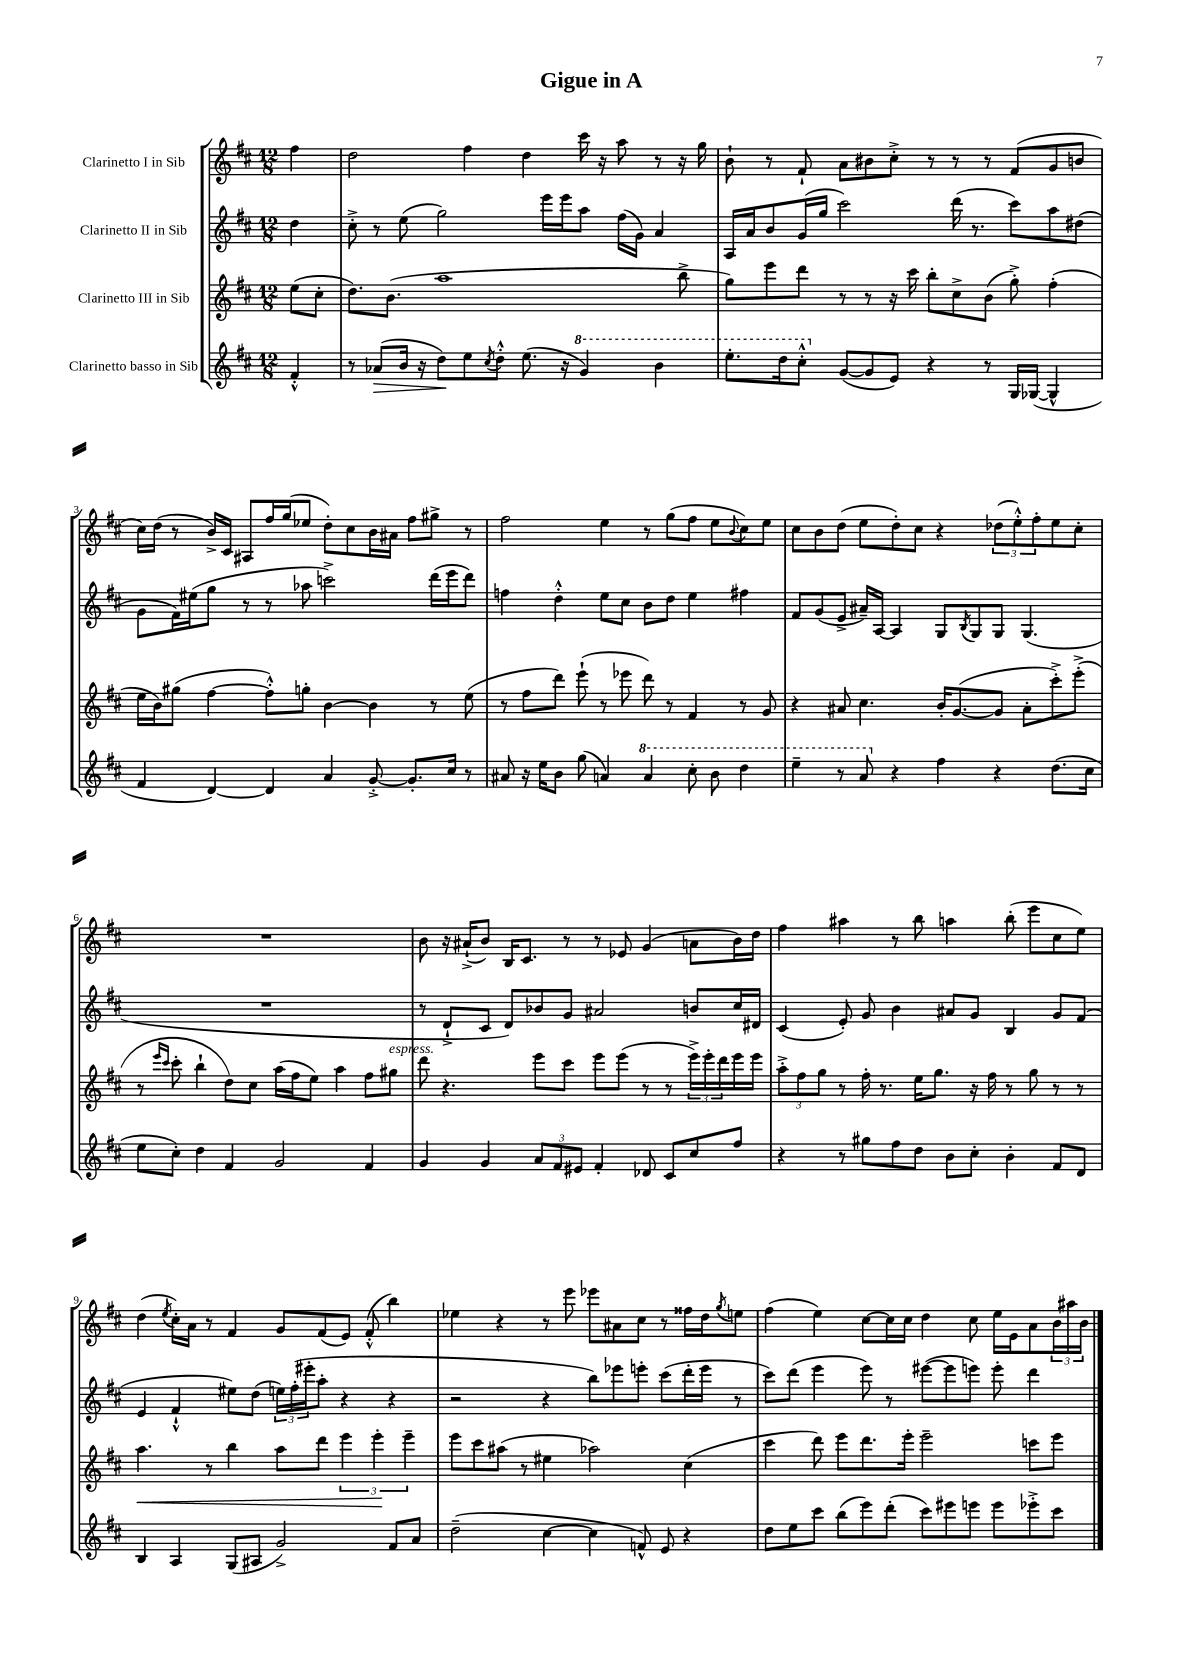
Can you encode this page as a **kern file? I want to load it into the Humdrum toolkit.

**kern	**dynam	**kern	**dynam	**kern	**kern
*part4	*part4	*part3	*part3	*part2	*part1
*staff4	*staff4	*staff3	*staff3	*staff2	*staff1
*I"Clarinetto basso in Sib	*	*I"Clarinetto III in Sib	*	*I"Clarinetto II in Sib	*I"Clarinetto I in Sib
*clefG2	*	*clefG2	*	*clefG2	*clefG2
*k[f#c#]	*	*k[f#c#]	*	*k[f#c#]	*k[f#c#]
*M12/8	*	*M12/8	*	*M12/8	*M12/8
=	=	=	=	=	=
4f#'^^/	.	(8ee\L	.	4dd\	4ff#\
.	.	8cc#'\J	.	.	.
=1	=1	=1	=1	=1	=1
8r	.	8.dd\L)	.	8cc#'^\	2dd\
!	!LO:HP:b	!	!	!	!
(8a-X/L	>	.	.	8r	.
.	.	(8.b\J	.	.	.
16b/Jk	.	.	.	(8ee\	.
16r	.	.	.	.	.
8dd\L)	.	1aa	.	2gg\)	.
8ee\	]	.	.	.	4ff#\
8qcc#/	.	.	.	.	.
8dd'^^\J	.	.	.	.	.
(8.ee\	.	.	.	.	4dd\
.	.	.	.	16eee\LL	.
16r	.	.	.	16eee\J	.
*8va	*	*	*	*	*
4gg/)	.	.	.	8aa\J	16ccc#\
.	.	.	.	.	16r
.	.	.	.	(16ff#\LL	8aa\
.	.	.	.	16g\JJ)	.
4bb\	.	.	.	4a/	8r
.	.	8bb^\	.	.	16r
.	.	.	.	.	16gg\
=2	=2	=2	=2	=2	=2
8.eee'\L	.	8gg\L)	.	16A/LL	8b`\
.	.	.	.	16a/J	.
.	.	8eee\	.	8b/	8r
16ddd\k	.	.	.	.	.
8ccc#'^^\J	.	8ddd\J	.	(16g/L	8f#`/
.	.	.	.	16gg/JJ	.
*X8va	*	*	*	*	*
([8g/L	.	8r	.	2ccc#\)	8a\L
8g/]	.	8r	.	.	8b#X\
8e/J)	.	16r	.	.	8cc#'^\J
.	.	16ccc#\	.	.	.
4r	.	8bb'\L	.	.	8r
.	.	8cc#^\	.	(16ddd\	8r
.	.	.	.	8.r	.
8r	.	(8b\J	.	.	8r
16G/LL	.	8gg'^\)	.	8ccc#\L)	(8f#/L
([16G-X/JJ	.	.	.	.	.
4G-^^/]	.	(4ff#'\	.	8aa\	8g/
.	.	.	.	(8dd#X\J	8bn/J
!!LO:LB:g=z
=3	=3	=3	=3	=3	=3
4f#/	.	16ee\LL	.	8g\L	16cc#\LL)
.	.	16b\J)	.	.	(16dd\JJ
.	.	(8gg#X\J	.	16f#\L)	8r
.	.	.	.	(16ee#X\J	.
[4d/)	.	[4ff#\	.	8gg\J	16b^/LL)
.	.	.	.	.	16c#/JJ
.	.	.	.	8r	8A#X/L
4d/]	.	8ff#'^^\L])	.	8r	16ff#/L
.	.	.	.	.	(16gg/J
.	.	8ggn'\J	.	8aa-X\	8ee-X/J
4a/	.	[4b\	.	2cccn^\)	8dd'\L)
.	.	.	.	.	8cc#\
[8g'^/	.	4b\]	.	.	16b\L
.	.	.	.	.	16a#X\JJ
8.g'/L]	.	.	.	.	8ff#\L
.	.	8r	.	(16ddd\LL	8gg#X^\J
16cc#/Jk	.	.	.	16eee\J	.
8r	.	(8ee\	.	8ddd\J)	8r
=4	=4	=4	=4	=4	=4
8a#X/	.	8r	.	4ffn\	2ff#\
16r	.	8ff#\L	.	.	.
16ee\KL	.	.	.	.	.
8b\J	.	8ddd\J)	.	4dd'^^\	.
(8gg\	.	(8eee`\	.	.	.
4an/)	.	8r	.	8ee\L	4ee\
.	.	8eee-X\	.	8cc#\J	.
*8va	*	*	*	*	*
4aa/	.	8ddd\)	.	8b\L	8r
.	.	8r	.	8dd\J	(8gg\L
8ccc#'\	.	4f#/	.	4ee\	8ff#\J
8bb\	.	.	.	.	8ee\L
.	.	.	.	.	8qqb/
4ddd\	.	8r	.	4ff#X\	8cc#\)
.	.	8g/	.	.	8ee\J
=5	=5	=5	=5	=5	=5
4eee~\	.	4r	.	8f#/L	8cc#\L
.	.	.	.	(8g/	8b\
8r	.	8a#X/	.	8e^/J	(8dd\J
8aa/	.	4.cc#\	.	16a#X~/LL)	8ee\L
.	.	.	.	[16A/JJ	.
*X8va	*	*	*	*	*
4r	.	.	.	4A/]	8dd'\)
.	.	.	.	.	8cc#\J
4ff#\	.	16b'/KL	.	8G/L	4r
.	.	([8.g/	.	.	.
.	.	.	.	8qB/	.
.	.	.	.	8G/	.
4r	.	8g/J]	.	8G/J	(12dd-X\L
.	.	.	.	.	12ee'^^\)
.	.	8a#'\L	.	(4.G/	.
.	.	.	.	.	12ff#'\
(8.dd\L	.	8ccc#'^\)	.	.	8ee\
.	.	(8eee'^\J	.	.	8cc#'\J
16cc#\Jk	.	.	.	.	.
!!LO:LB:g=z
=6	=6	=6	=6	=6	=6
8ee\L	.	8r	.	1.r	1.r
.	.	16qqeee/LL	.	.	.
.	.	16qqccc#/JJ	.	.	.
8cc#'\J)	.	8ccc#'\	.	.	.
4dd\	.	4bb`\	.	.	.
4f#/	.	8dd\L)	.	.	.
.	.	8cc#\J	.	.	.
2g/	.	(16aa\LL	.	.	.
.	.	16ff#\J	.	.	.
.	.	8ee\J)	.	.	.
.	.	4aa\	.	.	.
4f#/	.	8ff#\L	.	.	.
!	!	!LO:TX:a:i:t=espress.	!	!	!
.	.	8gg#X\J	.	.	.
=7	=7	=7	=7	=7	=7
4g/	.	8ddd\	.	8r	8b\
.	.	4.r	.	8d`^/L	16r
.	.	.	.	.	(16a#X`^/KL
4g/	.	.	.	8c#/J	8b/J)
.	.	.	.	8d/L)	16B/KL
.	.	.	.	.	8.c#/J
12a/L	.	8eee\L	.	8b-X/	.
12f#/	.	.	.	.	.
.	.	8ccc#\J	.	8g/J	8r
12e#X/J	.	.	.	.	.
4f#'/	.	8eee\L	.	2a#X/	8r
.	.	(8eee\J	.	.	8e-X/
8d-X/	.	8r	.	.	(4g/
8c#/L	.	8r	.	.	.
8cc#/	.	24eee^\LL)	.	8bn/L	8an\L
.	.	24eee'\	.	.	.
.	.	24ddd\	.	.	.
8ff#/J	.	16eee\	.	16cc#/L	16b\L)
.	.	16eee\JJ	.	16d#X/JJ	16dd\JJ
=8	=8	=8	=8	=8	=8
4r	.	12aa'^\L	.	(4c#/	4ff#\
.	.	12ff#\	.	.	.
.	.	12gg\J	.	.	.
8r	.	8r	.	8e'/)	4aa#X\
8gg#X\L	.	16ff#'\	.	8g/	.
.	.	8.r	.	.	.
8ff#\	.	.	.	4b\	8r
8dd\J	.	16ee\KL	.	.	8bb\
.	.	8.gg\J	.	.	.
8b\L	.	.	.	8a#X/L	4aan\
8cc#'\J	.	16r	.	8g/J	.
.	.	16ff#\	.	.	.
4b'\	.	8r	.	4B/	(8bb'\
.	.	8gg\	.	.	8eee\L
8f#/L	.	8r	.	8g/L	8cc#\
8d/J	.	8r	.	(8f#/J	8ee\J)
!!LO:LB:g=z
=9	=9	=9	=9	=9	=9
!	!	!	!LO:HP:b	!	!
4B/	.	4.aa\	<	4e/	(4dd\
.	.	.	.	.	8qee/
4A/	.	.	.	4f#`^^/	16cc#'\LL)
.	.	.	.	.	16a\JJ
.	.	8r	.	.	8r
(8G/L	.	4bb\	.	8ee#X\L)	4f#/
8A#X/J	.	.	.	(8dd\J	.
2g^/)	.	8aa\L	.	24een\LL)	8g/L
.	.	.	.	(24ff#'\	.
.	.	.	.	24eee#X'\J	.
.	.	8ddd\J	.	8aa'\J	(8f#/
.	.	6eee\	.	4r	8e/J)
.	.	.	.	.	(8f#'^^/
.	.	6eee'\	.	.	.
8f#/L	.	.	.	4r	4bb\)
.	.	6eee~\	[	.	.
8a/J	.	.	.	.	.
=10	=10	=10	=10	=10	=10
(2dd~\	.	8eee\L	.	2r	4ee-X\
.	.	8ccc#\	.	.	.
.	.	(8aa#X\J	.	.	4r
.	.	8r	.	.	.
[4cc#\	.	4ee#X\	.	4r	8r
.	.	.	.	.	8eee\
4cc#\]	.	2aa-X\)	.	8bb\L)	8eee-X\L
.	.	.	.	8eee-X\	8a#X\
8fn^^/)	.	.	.	8eeen'\J	8cc#\J
8e/	.	.	.	(8ccc#\L	8r
4r	.	(4cc#\	.	16ddd'\L	16ff##X\LL
.	.	.	.	16eee\JJ	16dd\J
.	.	.	.	.	8qgg/
.	.	.	.	8r	8een\J
=11	=11	=11	=11	=11	=11
8dd\L	.	4ccc#\	.	8ccc#\L)	(4ff#\
8ee\	.	.	.	(8ddd\J	.
8ccc#\J	.	8ddd\)	.	4eee\	4ee\)
(8bb\L	.	8eee\L	.	.	.
8eee\)	.	8.ddd\	.	8eee\)	[8cc#\L
(8ddd'\J	.	.	.	8r	16cc#\L]
.	.	16eee'\Jk	.	.	16cc#\JJ
8ccc#\L)	.	2eee~\	.	([8eee#X\L	4dd\
8eee#X\	.	.	.	8eee#\]	.
8eeen\J	.	.	.	8eeen\J)	8cc#\
8eee\L	.	.	.	8eee'\	16ee\LL
.	.	.	.	.	16e\J
8eee-X'^\	.	8cccn\L	.	4ddd\	8a\
8ccc#\J	.	8eee\J	.	.	24b\L
.	.	.	.	.	24aa#X\
.	.	.	.	.	24b\JJ
==	==	==	==	==	==
*-	*-	*-	*-	*-	*-
